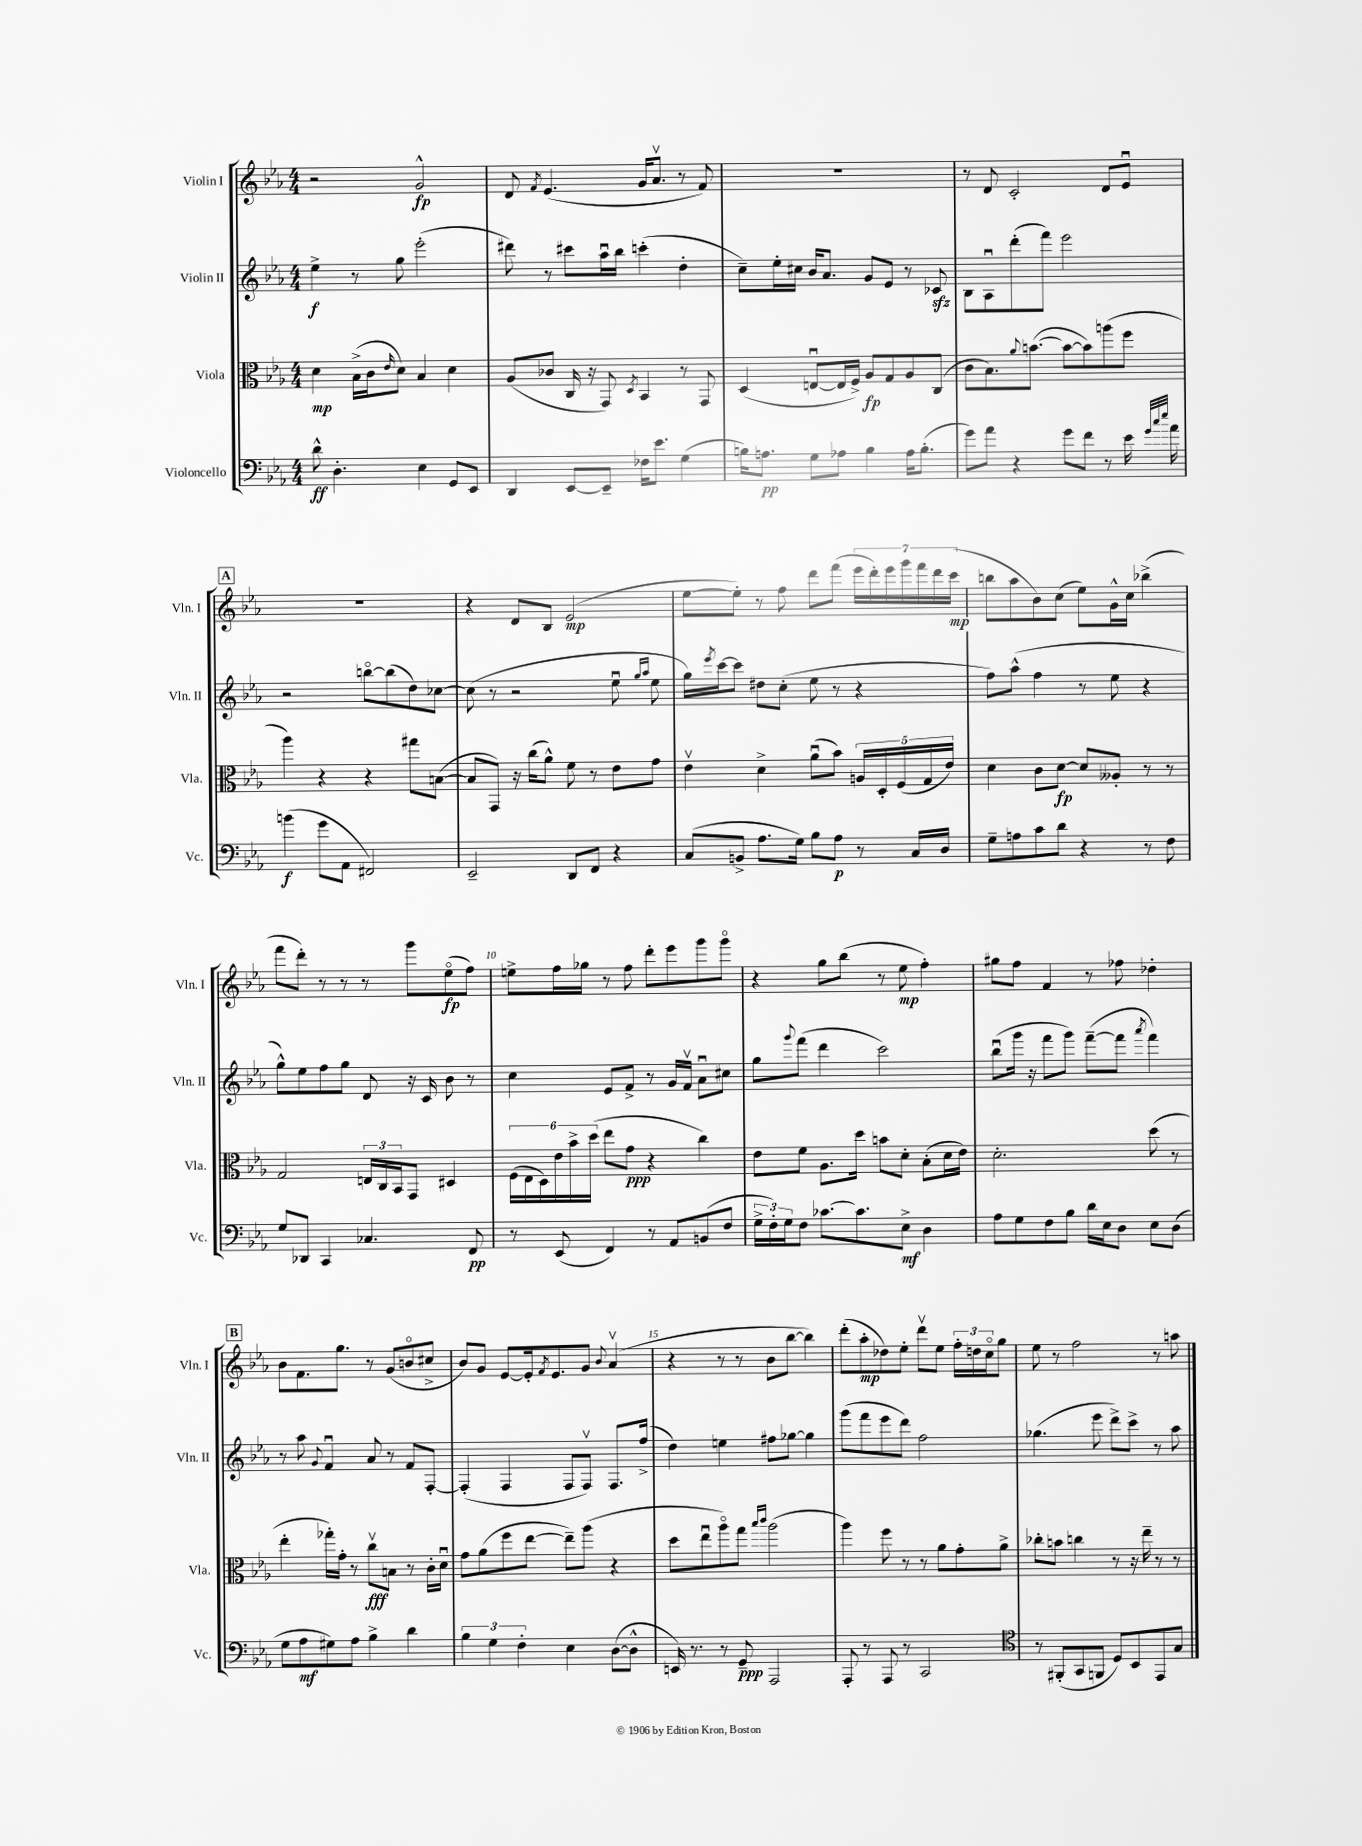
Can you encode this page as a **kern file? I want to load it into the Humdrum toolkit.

**kern	**kern	**kern	**kern
*staff4	*staff3	*staff2	*staff1
*clefF4	*clefC3	*clefG2	*clefG2
*k[b-e-a-]	*k[b-e-a-]	*k[b-e-a-]	*k[b-e-a-]
*M4/4	*M4/4	*M4/4	*M4/4
8d^^\	4d\	4ee-^\	2r
4.D'\	.	.	.
.	(16B-^\LL	8r	.
.	16c\J	.	.
.	16qqe-/	.	.
.	8d\J)	8gg\	.
4E-\	4B-/	(2eee-'\	2g^^/
8GG/L	4d\	.	.
8EE-/J	.	.	.
=	=	=	=
4DD/	(8A-/L	8ddd#\)	8d/
.	.	.	8qf/
.	8c-/J	8r	(4.e-/
[8EE-/L	16C/	8ccc#\L	.
.	16r	.	.
8EE-~/]J	8GG/)	16aa-u\L	.
.	.	16bb-\JJ	.
.	8qD/	.	.
16F-\LK	4BB-/	(4ccc'\	16g/LK
8.e-\J	.	.	8.a-v/J
(4G\	8r	4dd'\	8r
.	8GG/	.	8f/)
=	=	=	=
16B\LK)	(4D/	8cc~\L)	1r
8.A\J	.	.	.
.	.	16ee-'\L	.
.	.	16cc#\JJ	.
8G\L	[8Eu/L	16b-/LK	.
.	.	8.a-/J	.
8A-\J	16E/]L	.	.
.	16F^/JJ)	.	.
4B\	8A-/L	8g/L	.
.	8G/	8e-/J	.
16A-\LK	8A-/	8r	.
(8.B'\J	.	.	.
.	(8C/J	8c-/	.
=	=	=	=
8g\L)	8c\L	8B-\L	8r
8a-\J	8.B-\)	8A-u\	8d/
4r	.	(8ddd'\	2c'/
.	8qqa-/	.	.
.	([8.b\J	.	.
.	.	8fff\J)	.
8g\L	8b\_L	2eee-\	.
8f\J	8b\])	.	.
8r	(8aa\	.	8d/L
16e-\	8ff\J	.	8e-u/J
32qqg/LLL	.	.	.
32qqcc/	.	.	.
32qqee-/JJJ	.	.	.
16a-\	.	.	.
=	=	=	=
(4b\	4aa-\)	2r	1r
8g\L	4r	.	.
8AA-\J	.	.	.
2FF#/)	4r	[8bbo\L	.
.	.	(8bb\]	.
.	8gg#\L	8dd\)	.
.	([8B\J	[8cc-\J	.
=	=	=	=
2EE-~/	8B/]L	(8cc-\]	4r
.	8GG/J)	8r	.
.	16r	2r	8d/L
.	(16cc\LK	.	.
.	8a-^^\J)	.	8B-/J
8DD/L	8f\	.	(2e-/
8FF/J	8r	.	.
4r	8e-\L	8ee-u\	.
.	.	16qqgg/LL	.
.	.	16qqaa-/JJ	.
.	8g\J	8ee-\	.
=	=	=	=
(8C/L	4e-v\	16gg\LL)	[8ee-\L
.	.	8qeee-/	.
.	.	[16ccc\J	.
8BB^/J	.	8ccc\]J	8ee-'\]J)
8.A-\L	4d^\	8dd#\L	8r
.	.	(8cc'\J	8ff\
16G\Jk)	.	.	.
8B-\L	(8a-u\L	8ee-\	8ddd\L
8A-\J	8b-\J)	8r	(8fff\J
8r	20A/LL	4r	28eee-\LL
.	.	.	28ddd'\)
.	20D'/	.	.
.	.	.	28eee-\
.	(20F/	.	.
.	.	.	28ggg\
16C/LL	.	.	.
.	.	.	28fff\
.	20G/	.	.
.	.	.	28ddd\
16D/JJ	.	.	.
.	20e-/JJ)	.	.
.	.	.	(28ccc\JJ
=	=	=	=
8G~\L	4d\	8ff\L)	8bb\L
8A\	.	(8aa-^^\J	8aa-\
8c\	8c\L	4ff\	8b-\)
8d\J	[8d\J	.	(8cc\J
4r	8d/]L	8r	8ee-\L)
.	8A--'/J	8ee-\	16g^^\L
.	.	.	16cc\JJ
8r	8r	4r	(4bb-^\
8F\	8r	.	.
=	=	=	=
8G/L	2G/	8gg^^\L)	8fff\L
8DD-/J	.	8ee-\	8ddd'\J)
4CC/	.	8ff\	8r
.	.	8gg\J	8r
4.C-/	24E/LL	8d/	8r
.	24C/	.	.
.	24BB-/J	.	.
.	8GG/J	16r	8ggg\L
.	.	16c/	.
.	4D#/	8b-\	(8ee-o\
8FF/	.	8r	8ff\J)
=	=	=	=
8r	(24F\LL	4cc\	8ee^\L
.	24E-\	.	.
.	24D\)	.	.
(8EE-/	24e-\	.	16ff\L
.	24b-^\	.	.
.	.	.	16gg-\JJ
.	(24dd\JJ	.	.
4FF/)	8ee-\L	8e-/L	8r
.	8g\J	8f^/J	8ff\
8r	4r	8r	8ddd'\L
8AA-/L	.	16g/LL	8eee-\
.	.	16fv/JJ	.
(8BB/	4cc\)	8a-u\L	8ggg\
8F/J	.	8cc#\J	8gggo\J
=	=	=	=
24G^\LL	8e-\L	8gg\L	4r
24F'\)	.	.	.
24G\J	.	.	.
.	.	8qqggg/	.
8F\J	8f\J	(8fff\J	.
[8.c-\L	8.A-\L	4ddd\	8gg\L
.	.	.	(8bb-\J
8.c-\]	16dd\Jk	.	.
.	8b\L	2ccc\)	8r
8E-^\J	8d'\J	.	8ee-\
4D\	(8B-'\L	.	4ff'\)
.	16d\L	.	.
.	16e-\JJ)	.	.
=	=	=	=
8A-\L	2.d'\	(8bb-u\L	8gg#\L
8G\	.	16ggg\Jk	8ff\J
.	.	16r	.
8F\	.	8fff\L	4f/
8B-\J	.	8ggg\J)	.
16d\LL	.	([8fff~\L	8r
16E-\J	.	.	.
8D\J	.	8fff\]J	8ff-\
.	.	8qaaa-/	.
8E-\L	(8dd\	4fff\)	4dd-'\
(8D\J	8r	.	.
=	=	=	=
8G\L	4ee-'\	8r	8b-\L
8A-\	.	8aa-\	8.f\
.	.	8qqg/	.
8G#\)	16gg-'\LL)	4fu/	.
.	16g'\JJ	.	8.gg\J
8A-\J	8r	.	.
4B-^\	8ccv\L	8a-/	8r
.	8B\J	8r	(8g/L
4d\	8r	8f/L	8bo/
.	16c'\LL	[8F'/J	8cc#^/J
.	16du\JJ	.	.
=	=	=	=
6B-\	8g\L	(4F'/]	8b-/L)
.	(8a-\	.	8g/J
6G\	.	.	.
.	8ff\	4F/	[8e-/L
6F'\	.	.	.
.	[8ee-\J	.	16e-'/]k
.	.	.	8qf/
.	.	.	8.e-/
4E-\	8ee-~\]L)	8F/L	.
.	(8aa-\J	8Fv/J)	8g/J
.	.	.	8qqb-/
([8D\L	4r	8.F/L	(4a-v/
8D^^\]J	.	.	.
.	.	(16ff^/Jk	.
=	=	=	=
16EE/)	8dd\L	4dd\)	4r
8.r	.	.	.
.	8ee-u\	.	.
8r	8aa-o\)	4ee\	8r
8GG~/	8gg\J	.	8r
.	16qqbb-/LL	.	.
.	16qqccc/JJ	.	.
2AAA-/	(2aa-\	8ff#\L	8b-\L
.	.	[8gg-\J	[8bb-\J
.	.	4gg-\]	4bb-\])
=	=	=	=
8AAA-'/	4aa-\)	(8ggg\L	(8ddd'\L
8r	.	8fff\	8aa-'\
8AAA-/	8ff\	8eee-\	8dd-\)
8r	8r	8ddd\J)	8ee-'\J
2CC/	8r	2ff\	8dddv\L
.	8a-\L	.	8ee-\J
.	8g'\	.	24ff'\LL
.	.	.	24dd\
.	.	.	24cco\J
.	8a-^\J	.	8gg\J
=	=	=	=
*clefC4	*	*	*
8r	8cc-'\L	(4.gg-\	8ee-\
(8FF#'/L	8b\J	.	8r
8GG/	4cc\	.	2ff\
8FF/J	.	8eee-\	.
8D/L)	8r	8ddd^\L)	.
8BB-/	16r	8ccc^\J	.
.	16ee-~\	.	.
8EE-/	8r	8r	8r
8G/J	8r	8aa-\	8aa\
==	==	==	==
*-	*-	*-	*-
